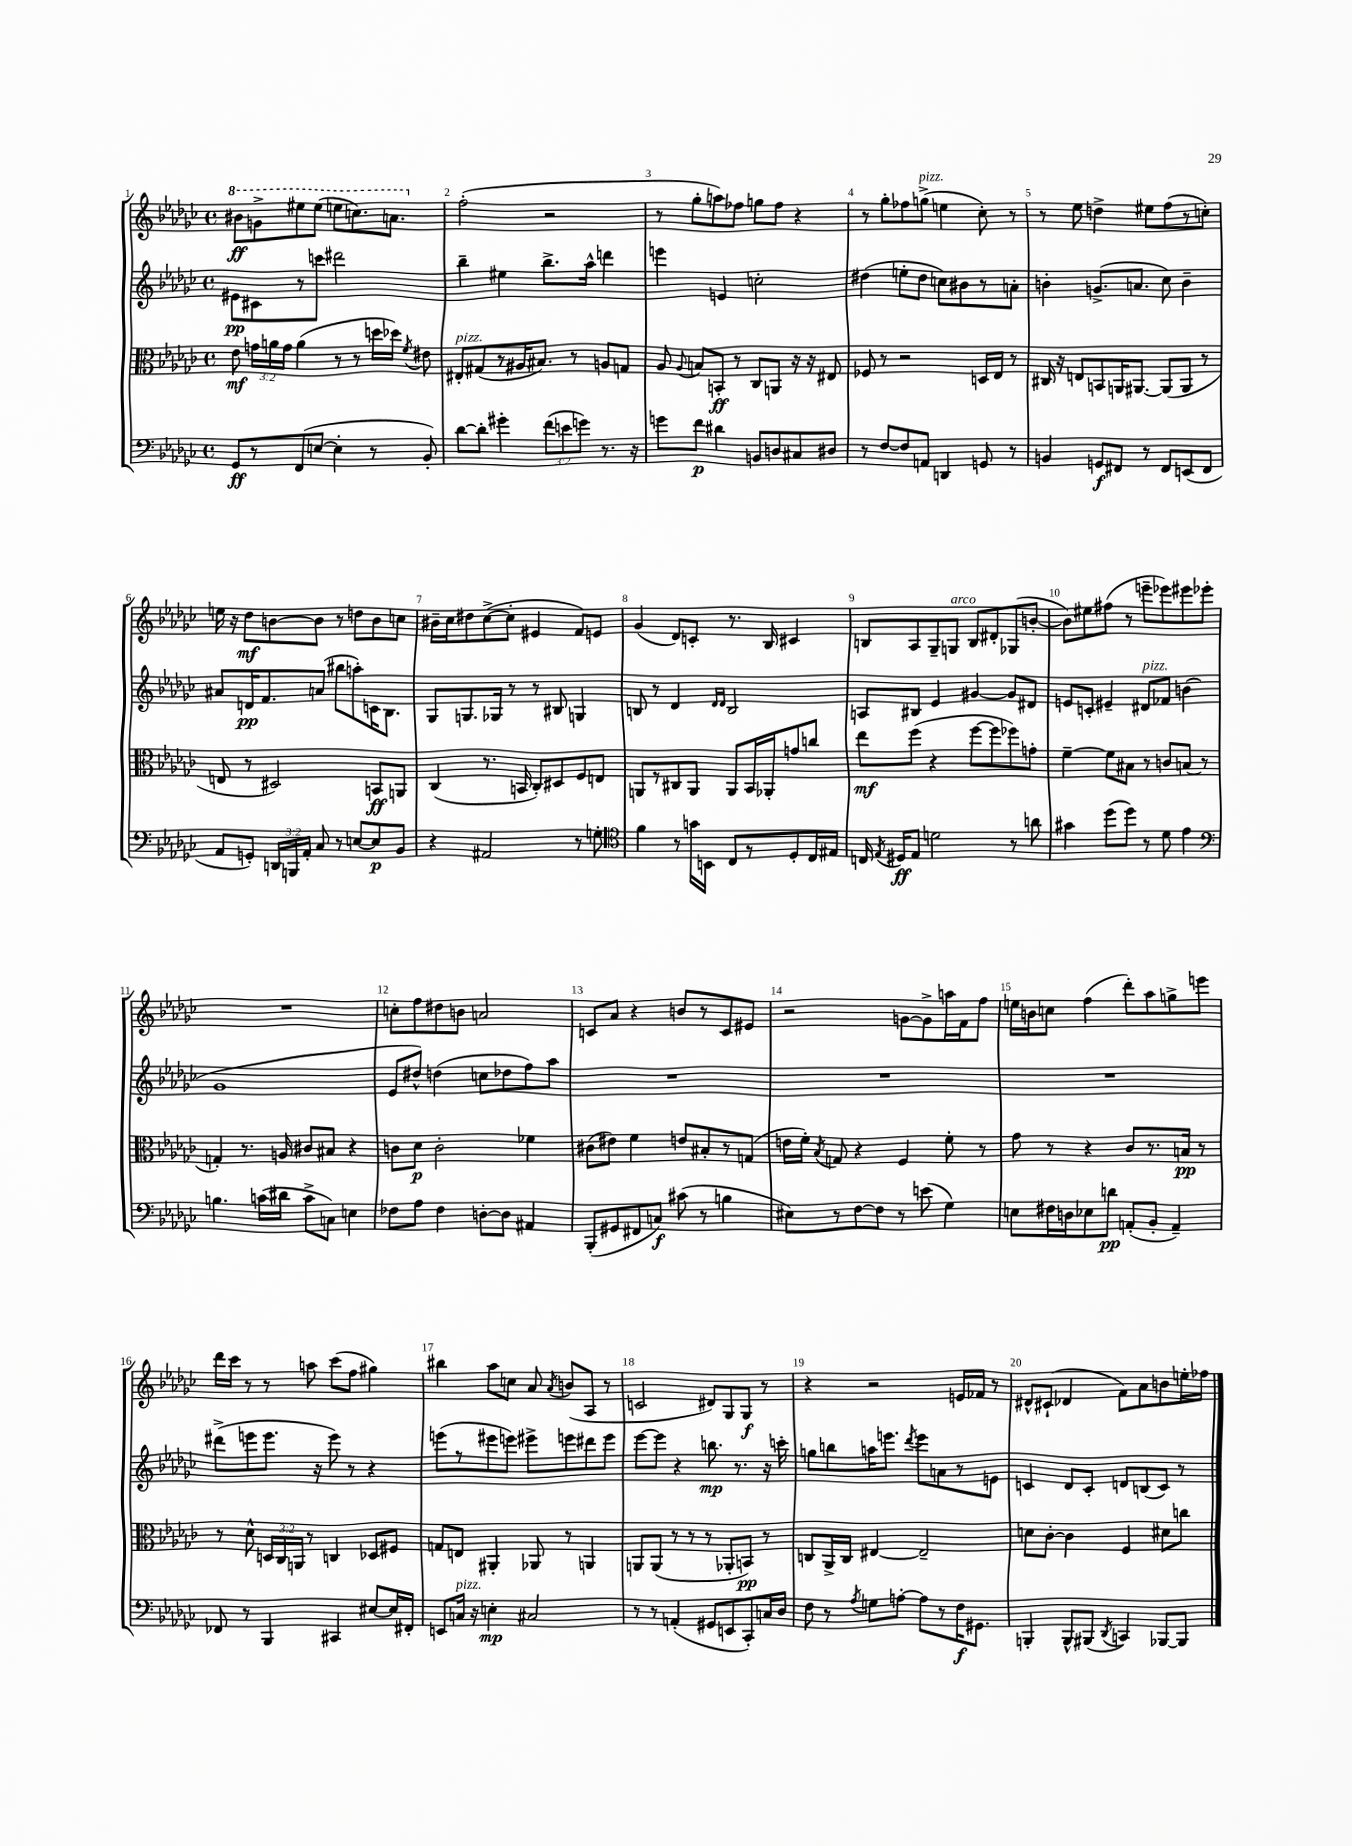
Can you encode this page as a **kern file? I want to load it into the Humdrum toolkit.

**kern	**kern	**kern	**kern
*staff4	*staff3	*staff2	*staff1
*clefF4	*clefC3	*clefG2	*clefG2
*k[b-e-a-d-g-c-]	*k[b-e-a-d-g-c-]	*k[b-e-a-d-g-c-]	*k[b-e-a-d-g-c-]
*M4/4	*M4/4	*M4/4	*M4/4
*met(c)	*met(c)	*met(c)	*met(c)
8GG-	8e-	8e#	8bb#
8r	24g	8c#	8gg^
.	24a	.	.
.	24g	.	.
(8FF	(4a	8r	8eee#
[8E	.	8ccc	(8eee#
4E']	8r	2ddd#	8eee
.	8r	.	8.ccc)
8r	16dd	.	.
.	16dd-)	.	8.aa
.	8qf	.	.
8BB-')	8e#	.	.
=	=	=	=
[8d-	8E#'	4bb-~	(2ff'
8d-']	(8G#	.	.
4g#'	8r	4ee#	.
.	16A#	.	.
.	8.B#)	.	.
(12f	.	8.bb-^	2r
12e	.	.	.
.	8r	.	.
12g)	.	.	.
.	.	16aa-^^	.
8.r	8A	4ddd	.
.	8G	.	.
16r	.	.	.
=	=	=	=
8g	8A-	4eee	8r
.	8qqA-	.	.
8f	8B	.	8gg-'
4d#	8BB'	4e	8aa)
.	8r	.	8ff-
8BB	8C-	2cc'	8gg
8D	8AA	.	8ff-
8C#	16r	.	4r
.	16r	.	.
8D#	8E#	.	.
=	=	=	=
8r	8F-	(4dd#	8r
[8F	8r	.	8gg-'
8F]	2r	8ee'	8ff-
8AA	.	8dd#	(8gg^
4DD	.	8cc)	4ee
.	.	8b#	.
8GG	16D	8r	8cc-')
.	16E-	.	.
8r	8r	8a'	8r
=	=	=	=
4BB	16C#	4b'	8r
.	16r	.	.
.	8E	.	8ee-
8GG	8BB	(8.g^	4dd^
8FF#	16AA	.	.
.	[8.AA#	8.a	.
8r	.	.	8ee#
8FF#	(8AA#]	8cc-)	(8ff
(8EE	8AA#	4b~	8r
8FF#	8r	.	8cc')
=	=	=	=
8AA-	8E	8a#	16ee
.	.	.	16r
8GG')	8r	16d	8dd-
.	.	8.f	.
24DD	2D#)	.	[8b
24BBB	.	.	.
24AA-'	.	.	.
8C-	.	(8a	8b]
8r	.	8bb#	8r
[8E	.	8aa')	8dd
8E]	8BB	16c	8b
.	.	8.B-	.
8BB-	8AA	.	8cc
=	=	=	=
4r	(4C-	8G-	16b#~
.	.	.	16cc-
.	.	8.G	8dd#
2AA#	8.r	.	([8cc-^
.	.	16G-	.
.	.	8r	8cc-']
.	16BB	.	.
.	8C-')	8r	4e#
.	8D#	8B#	.
8r	8F	4G	8f)
8G'	8E	.	8e
=	=	=	=
*clefC4	*	*	*
4f	8AA	8B	(4g-
.	8r	8r	.
8r	8C#	4d-	8d-)
16g	8AA	.	8c'
16BB	.	.	.
.	.	16qqd-	.
.	.	16qqd-	.
8C-	8AA	2B	8.r
8r	16BB-	.	.
.	16AA-'	.	16B-
8D-'	8g	.	4c#
16C-	8cc	.	.
16E#	.	.	.
=	=	=	=
16C	8ee-	8A	8B
8qE-	.	.	.
16D#	.	.	.
8E-	(8ff	8B#	8A-
2d	4r	4e-	8G-~
.	.	.	8G
.	[8ff	[4g#	8B
.	8ff]	.	8d#'
8r	8ff-)	8g#]	(8G-
8a	8g'	8d#	[8b'
=	=	=	=
4g#	[4f~	8e	8b])
.	.	8c'	8ee#
(8dd-	8f]	4e#~	(8ff#
8dd-)	8B#	.	8r
8r	8r	8d#	8eee~
8d-	8c	8f-	8eee-)
4e-	(8B	(4b	8eee#
.	8r	.	8eee-'
=	=	=	=
*clefF4	*	*	*
4.B	4G')	1g-	1r
.	8.r	.	.
(16c	.	.	.
16d#	16A	.	.
8c^	8c#	.	.
8C)	8B#	.	.
4E	4r	.	.
=	=	=	=
8F-	8c	8e-	8cc'
8A-	8d-	8dd#^^)	8ff
4F-	2c'	(4dd	8dd#
.	.	.	8b
[8D'	.	8cc	2a
8D]	.	8dd-	.
4AA#	4f-	8ff)	.
.	.	8aa-	.
=	=	=	=
(8BBB-'	(8c#	1r	8c
8GG#	8e#)	.	8a-
8FF#	4f	.	4r
8C)	.	.	.
(8c#	8e	.	8b
8r	8B#'	.	8r
4B	8r	.	8c
.	(8G	.	8e#
=	=	=	=
8E#)	16e	1r	2r
.	16f')	.	.
.	8qB-	.	.
8r	8G	.	.
[8F	4r	.	.
8F]	.	.	.
8r	4F	.	[8g
(8e	.	.	8g^]
4G-)	8f'	.	16aa
.	.	.	16f
.	8r	.	8ff
=	=	=	=
8E	8g-	1r	16ee
.	.	.	16b
16F#	8r	.	8cc
16D	.	.	.
8E-	4r	.	(4ff
8d	.	.	.
(8AA'	8c-	.	8ddd-')
8BB-'	8.r	.	8aa-
4AA~)	.	.	8gg^
.	16B	.	.
.	8r	.	8eee
=	=	=	=
8FF-	8r	(8ddd#^	16ddd-
.	.	.	16ccc-
8r	8d-^^	8eee	8r
4BBB-	24D	8.eee	8r
.	24C-	.	.
.	24AA	.	.
.	8r	.	8aa
.	.	16r	.
4CC#	4C	8eee)	(8ccc-
.	.	8r	8ff
[8E#	8D-	4r	4gg#)
16E#]	8F#	.	.
16FF#'	.	.	.
=	=	=	=
8EE	8G	(8eee	4bb#
16C	8E	8r	.
16r	.	.	.
4E'	4AA#'	8eee#	8aa-
.	.	8eee)	8cc
2C#	8AA-	8eee#^	8a-
.	.	.	8qa-
.	8r	8eee	(8b
.	4AA	8ddd#	8A-
.	.	8eee	8r
=	=	=	=
8r	8AA	[8eee-	2c
8r	(8AA	8eee-]	.
(4AA'	8r	4r	.
.	8r	.	.
8GG#	8r	8.bb	8d#)
8EE	8AA-'	.	8G-
.	.	8.r	.
8CC-')	8BB)	.	8G-
16C	8r	16r	8r
16D-	.	16ccc'	.
=	=	=	=
8F	8C	8gg	4r
8r	16AA-^	8bb	.
.	16C	.	.
8qA-	.	.	.
8G	[4E#	16aa	2r
.	.	8.eee	.
[8A'	.	.	.
.	.	8qddd-	.
8A]	2E#~]	8eee	.
8r	.	8a	.
16F	.	8r	16e
8.GG#	.	.	16f-
.	.	8e	8r
=	=	=	=
4BBB'	8d	4c	8d#^^
.	[8c-'	.	(8c#`
8BBB^^	4c-]	8d-	4d-
(8BBB#	.	8c'	.
8qDD-	.	.	.
4CC)	4F	8d	8f)
.	.	(8B	8a-
[8BBB-	8d#	8c)	8b
8BBB-]	8cc	8r	16ee'
.	.	.	16ff-
==	==	==	==
*-	*-	*-	*-
